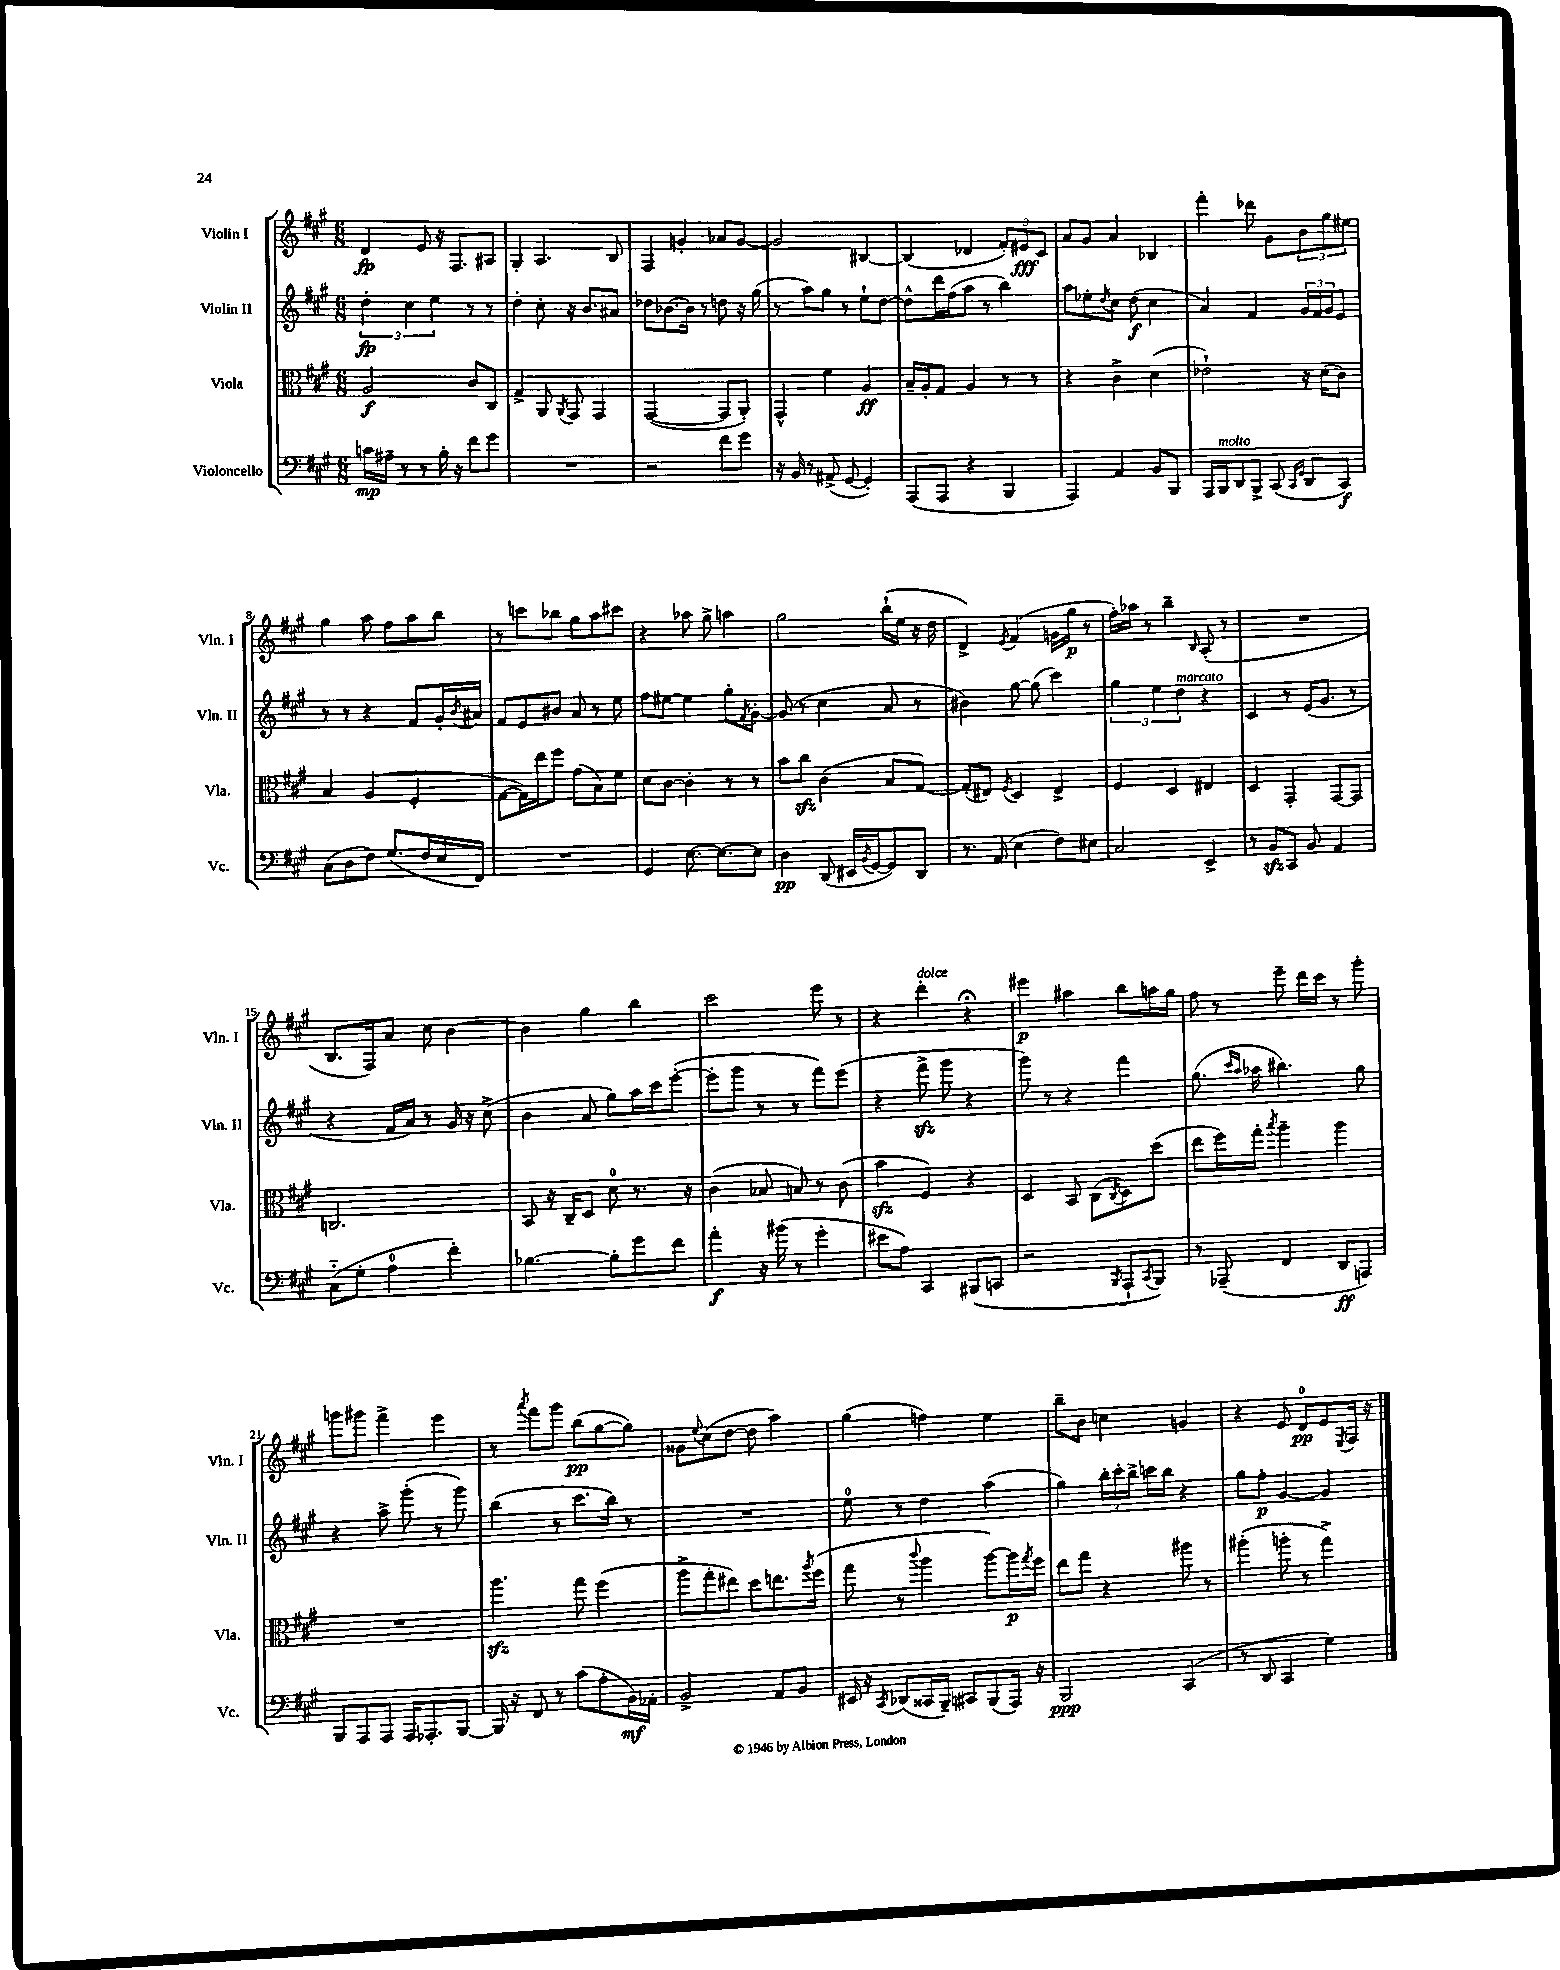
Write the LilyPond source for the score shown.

<<
\new StaffGroup <<
\new Staff = "s0" \with { instrumentName = "Violin I" shortInstrumentName = "Vln. I" } {
    \clef treble \key a \major \numericTimeSignature \time 6/8
    d'4\fp e'8 r16 fis8. ais8 |
    gis4-. a4. b8 |
    fis4 g'4-. aes'8 g'8~ |
    g'2 bis4~ |
    bis4( des'4 \tuplet 3/2 { fis'8-.) eis'8\fff cis'8 } |
    a'8 gis'8 a'4 bes4 |
    fis'''4-. des'''8 gis'8 \tuplet 3/2 { b'8 gis''8 eis''8 } |
    gis''4 a''8 fis''8 a''8 b''8 |
    r8 c'''8 bes''8 gis''8 a''8 cis'''8 |
    r4 aes''8 gis''8-> a''4 |
    gis''2 b''16-!( e''16 r16 d''16 |
    d'4->) \acciaccatura { e'8 } fis'4( g'16 gis''16\p r8 |
    fis''16-.) aes''16 r8 b''4-- \grace { b16 } a8-.( r8 |
    R2. |
    b8. fis16) a'8 cis''8 b'4~ |
    b'4 gis''4 b''4 |
    cis'''2 e'''8 r8 |
    r4 d'''4-.^\markup { \italic "dolce" } r4\fermata |
    eis'''4\p ais''4 b''8 a''16 gis''16 |
    fis''8 r8 e'''8-- d'''16 cis'''16 r8 gis'''8-. |
    g'''8 gis'''8 fis'''4-> e'''4 |
    r8 \acciaccatura { a'''8 } fis'''8 gis'''8 b''8\pp( gis''8~ gis''8) |
    gisis'8 \appoggiatura { e''8 } cis''8( d''8~ d''8 a''4) |
    gis''4( f''4) e''4 |
    b''8-- b'8 c''4 g'4 |
    r4 e'8 d'8-0\pp e'8 \acciaccatura { e8 } fis16 r16 \bar "|." |
}
\new Staff = "s1" \with { instrumentName = "Violin II" shortInstrumentName = "Vln. II" } {
    \clef treble \key a \major \numericTimeSignature \time 6/8
    \tuplet 3/2 { d''4-.\fp cis''4 e''4 } r8 r8 |
    d''4-. cis''8-. r16 b'8. ais'8 |
    des''8 bes'8.~ bes'16 r8 d''8 r16 gis''16( |
    r8 a''8) gis''8 r8 e''8-! d''8~ |
    d''8-^ d'''16 fis''16( a''8 r8 b''4) |
    a''8 ees''8-. \acciaccatura { d''8 } cis''8 d''8\f( cis''4 |
    a'4) fis'4 \tuplet 3/2 { gis'16 fis'16 gis'16 } e'8 |
    r8 r8 r4 fis'8 gis'16-. \acciaccatura { b'8 } ais'16 |
    fis'8 e'8 bis'8 a'8 r8 e''8 |
    fis''8 eis''8~ eis''4 gis''8-. \acciaccatura { fis'8 } gis'8~-. |
    gis'8( r8 cis''4 a'8 r8 |
    bis'4) gis''8~ gis''8( cis'''4) |
    \tuplet 3/2 { gis''4 e''4 d''4^\markup { \italic "marcato" } } r4 |
    cis'4 r8 e'16( gis'8. r8 |
    r4 fis'16 a'16) r8 gis'16 r16 cis''8->( |
    b'4 a'8 gis''8) a''16 cis'''16 e'''8~-.( |
    e'''8-. gis'''8 r8 r8 fis'''8) e'''8( |
    r4 fis'''8->\sfz gis'''8 r4 |
    gis'''8) r8 r4 fis'''4 |
    gis''8.( \grace { cis'''16 a''16 } aes''16 bis''4.) gis''8 |
    r4 a''8-> gis'''8-.( r8 gis'''8) |
    b''4( r8 cis'''8. b''16) r8 |
    R2. |
    e''8-0 r8 d''4 a''4( |
    gis''4) \tuplet 3/2 { b''16-. cis'''16-. b''16-> } c'''16 b''16 r4 |
    gis''8 fis''8-.\p gis'4~ gis'4 \bar "|." |
}
\new Staff = "s2" \with { instrumentName = "Viola" shortInstrumentName = "Vla." } {
    \clef alto \key a \major \numericTimeSignature \time 6/8
    a2\f cis'8 cis8 |
    gis4-> a,8 \acciaccatura { a,8 } gis,8 gis,4 |
    gis,2~( gis,8 a,8-.) |
    gis,4-^ fis'4 a4\ff |
    b16-- a16-. gis8 a4 r8 r8 |
    r4 cis'4-> d'4( |
    ees'2-!) r16 d'16( cis'8) |
    b4 a4( fis4-. |
    gis8~ gis16) e''16 fis''8 gis'8( b8) fis'8 |
    d'8 cis'8~ cis'4-. r8 r8 |
    b'8 cis''8\sfz cis'4( b8 gis8~) |
    gis8-.( eis8) \acciaccatura { fis8 } d4 eis4-> |
    fis4 d4 eis4 |
    d4 gis,4-. gis,8~ gis,8 |
    c2. |
    b,8 r16 cis16-- d8 d'8-0 r8. r16 |
    cis'4( bes8 b8) r8 cis'8( |
    b'4\sfz fis4) r4 |
    d4 b,8 cis8( \acciaccatura { cis8 } d8) d''8( |
    e''8 fis''16) gis''16-. \acciaccatura { b''8 } a''4-- a''4 |
    R2. |
    a''4.\sfz gis''8 fis''4( |
    a''8-> gis''8-. eis''8) d''8 e''8. \acciaccatura { a''8 } fis''16( |
    gis''8 r8 \appoggiatura { cis'''8 } a''4 a''8~) a''16\p \acciaccatura { gis''8 } fis''16 |
    e''8 gis''8 r4 ais''8 r8 |
    ais''4-.( a''8-. r8 gis''4->) \bar "|." |
}
\new Staff = "s3" \with { instrumentName = "Violoncello" shortInstrumentName = "Vc." } {
    \clef bass \key a \major \numericTimeSignature \time 6/8
    c'16\mp ais16-- r8 r8 b16-. r16 fis'8 gis'8 |
    R2. |
    r2 fis'8 gis'8 |
    r16 b,16 r8 ais,8->( gis,8~ gis,4-.) |
    a,,8( a,,8 r4 b,,4 |
    a,,4) a,4 b,8 b,,8 |
    a,,16 b,,16^\markup { \italic "molto" } d,8 b,,8-> cis,8( \grace { cis,16 gis,16 } d,8 cis,8\f) |
    cis8( d8 fis8) gis8.( fis16 e16 fis,16) |
    R2. |
    gis,4 e8.~ e8.~ e8 |
    d4\pp d,8( eis,16 \acciaccatura { b,8 } gis,16~ gis,8) d,8 |
    r8. a,16( e4 fis8) eis8 |
    cis2 e,4-> |
    r8 b,8\sfz cis,8 b,8 a,4 |
    cis8-_( gis8-. a4-0 fis'4-.) |
    bes4.~ bes8-. gis'8 fis'8 |
    a'4-.\f r16 bis'16( r8 gis'4-. |
    eis'8 a8) cis,4 bis,,8( c,8 |
    r2 \acciaccatura { b,,8 } a,,8-! \acciaccatura { cis,8 } b,,8) |
    r8 aes,,8--( fis,4 d,8\ff a,,8) |
    b,,8 a,,8 a,,8 a,,16 aes,,8.-. b,,8~ |
    b,,16 r16 fis,8 r8 cis'8( a8-. b,16\mf) aes,16-. |
    b,2-> a,8 b,8 |
    eis,16 r16 \acciaccatura { cis,8 } des,8( cisis,16 b,,16--) cis,8 b,,8( a,,16) r16 |
    b,,2\ppp cis,4( |
    r8 d,8 cis,4 gis4) \bar "|." |
}
>>
>>
